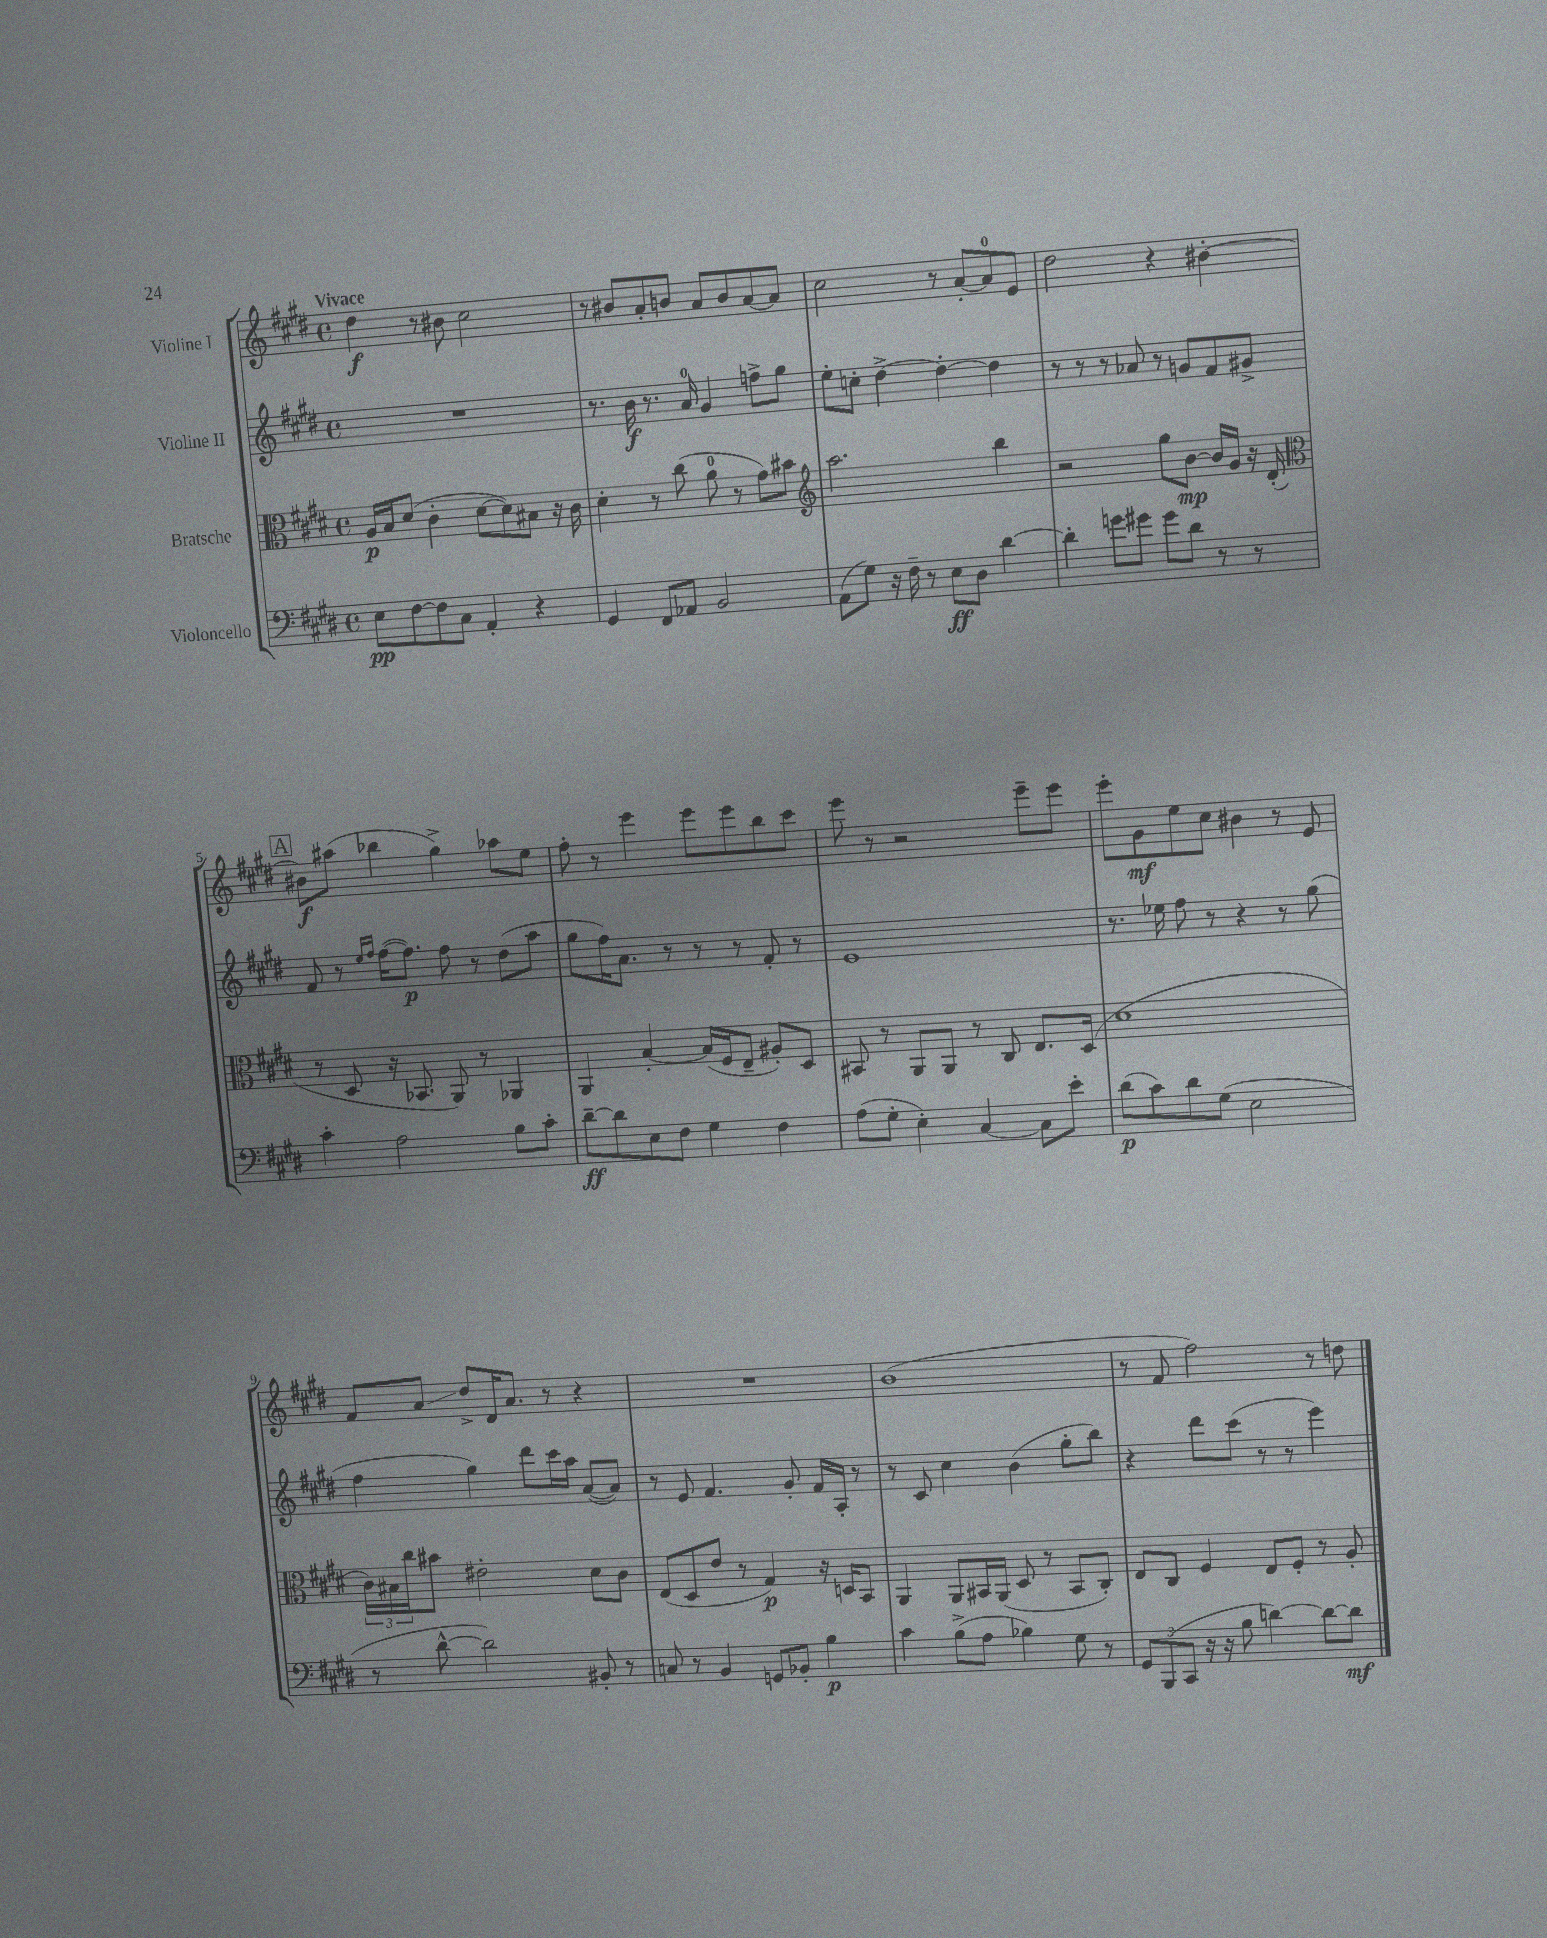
<<
\new StaffGroup <<
\new Staff = "s0" \with { instrumentName = "Violine I" } {
    \clef treble \key e \major \defaultTimeSignature \time 4/4 \tempo "Vivace"
    dis''4\f r8 bis'8 cis''2 |
    r8 bis'8 a'8-. b'8 a'8 b'8 a'8~ a'8 |
    cis''2 r8 a'8~-. a'8-0 e'8 |
    dis''2 r4 bis'4~-. |
    \mark \markup { \box "A" } bis'8\f ais''8( bes''4 gis''4->) aes''8 e''8 |
    fis''8-. r8 e'''4 e'''8 e'''8 b''8 cis'''8 |
    e'''8 r8 r2 e'''8-- e'''8 |
    e'''8-. gis'8\mf e''8 cis''8 bis'4 r8 e'8 |
    fis'8 a'8\glissando dis''8-> dis'16 a'8. r8 r4 |
    R1 |
    b'1( |
    r8 fis'8 fis''2) r8 d''8 \bar "|." |
}
\new Staff = "s1" \with { instrumentName = "Violine II" } {
    \clef treble \key e \major \defaultTimeSignature \time 4/4
    R1 |
    r8. b'16\f r8. a'16-0 gis'4 f''8-> gis''8 |
    e''8-. c''8-. dis''4~-> dis''4~-. dis''4 |
    r8 r8 r8 aes'8 r8 g'8 fis'8 gis'8-> |
    \mark \markup { \box "A" } fis'8 r8 \grace { e''16 fis''16 } fis''16~( fis''8.\p) fis''8 r8 dis''8( a''8 |
    gis''8 fis''16) a'8. r8 r8 r8 fis'8-. r8 |
    e'1 |
    r8. ees''16 fis''8 r8 r4 r8 gis''8( |
    fis''4 gis''4) dis'''8 cis'''16 a''16 a'8~( a'8) |
    r8 e'8 fis'4. gis'8-. fis'16 a16-. r8 |
    r8 cis'8 cis''4 b'4( gis''8-. b''8) |
    r4 dis'''8 cis'''8( r8 r8 e'''4) \bar "|." |
}
\new Staff = "s2" \with { instrumentName = "Bratsche" } {
    \clef alto \key e \major \defaultTimeSignature \time 4/4
    a16\p b16 dis'8( cis'4-. dis'8~ dis'8) bis8 r16 cis'16 |
    dis'4-. r8 cis''8( a'8-0 r8 gis'8) bis'8 |
    \clef treble a''2. b''4 |
    r2 gis''8 b'8~\mp b'16 gis'16 r16 dis'16-.( |
    \mark \markup { \box "A" } \clef alto r8 dis8 r16 bes,8. a,8) r8 aes,4 |
    a,4 b4~-. b16( fis16 e8-- ais8-.) dis8 |
    bis,8 r8 a,8 a,8 r8 cis8 e8. dis16( |
    dis'1 |
    \tuplet 3/2 { cis'16) bis16 cis''16 } bis'8 eis'2-. dis'8 cis'8 |
    e8( dis8 e'8 r8 gis4\p) r16 d16 b,8 |
    a,4 a,8 bis,16 a,16( dis8 r8 bis,8 cis8-.) |
    e8 cis8 fis4 e8 fis8-. r8 a8-. \bar "|." |
}
\new Staff = "s3" \with { instrumentName = "Violoncello" } {
    \clef bass \key e \major \defaultTimeSignature \time 4/4
    e8\pp fis8~ fis8 cis8 a,4-. r4 |
    gis,4 fis,8 aes,8 b,2 |
    a,8( gis8) r16 fis16-- r8 e8\ff dis8 dis'4~ |
    dis'4-. g'8 gis'8 gis'8 dis'8 r8 r8 |
    \mark \markup { \box "A" } cis'4-. a2 b8 cis'8-. |
    dis'8~--\ff dis'8 e8 fis8 gis4 fis4 |
    a8( gis8-. e4-.) cis4~ cis8 e'8-. |
    dis'8\p( cis'8) dis'8 gis8( e2 |
    r8 dis'8~-^ dis'2) bis,8-. r8 |
    c8 r8 b,4 g,8 bes,8-. b4\p |
    cis'4 b8->( a8 bes4) gis8 r8 |
    \tuplet 3/2 { gis,8 b,,8( cis,8 } r16 r16 b8 d'4~) d'8~ d'8\mf \bar "|." |
}
>>
>>
